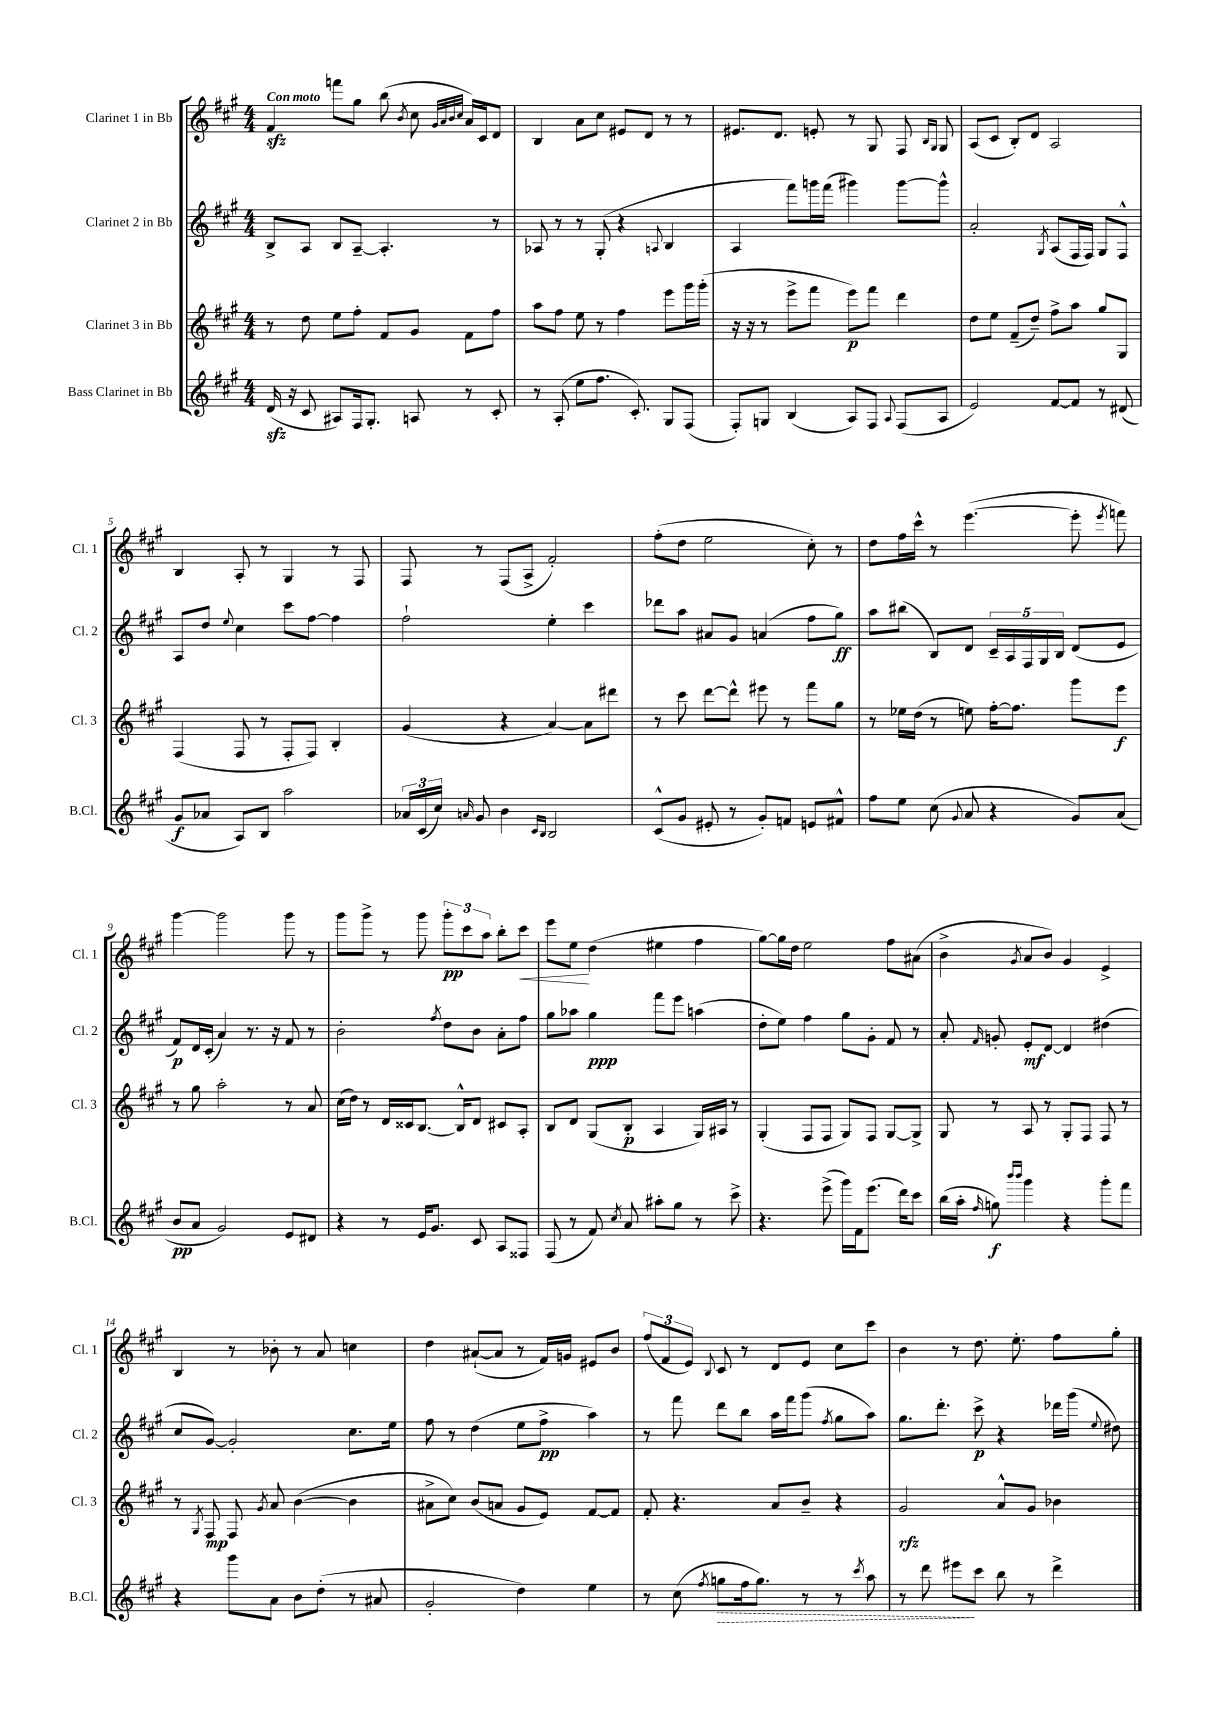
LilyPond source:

<<
\new StaffGroup <<
\new Staff = "s0" \with { instrumentName = "Clarinet 1 in Bb" shortInstrumentName = "Cl. 1" } {
    \clef treble \key a \major \numericTimeSignature \time 4/4 \tempo "Con moto"
    \autoBeamOff fis'4\sfz f'''8[ gis''8] b''8( \acciaccatura { b'8 } cis''8 \grace { gis'32[ a'32 b'32 cis''32] } a'16[) cis'16 d'8] |
    b4 a'8[ cis''8] eis'8[ d'8] r8 r8 |
    eis'8.[ d'8.] e'8-. r8 gis8 fis8 \grace { b16[ gis16] } gis8 |
    a8[( cis'8] b8[-.) d'8] a2 |
    b4 a8-. r8 gis4 r8 fis8 |
    fis8 r8 fis8[( a8]-> fis'2-.) |
    fis''8[-.( d''8] e''2 cis''8-.) r8 |
    d''8[ fis''16 cis'''16]-^ r8 e'''4.~( e'''8-. \acciaccatura { e'''8 } f'''8) |
    gis'''4~ gis'''2 gis'''8 r8 |
    gis'''8[ gis'''8]-> r8 gis'''8 \tuplet 3/2 { gis'''8[-.\pp cis'''8 a''8] } b''8[-. cis'''8]\< |
    e'''8[ e''8]\! d''4( eis''4 fis''4 |
    gis''8[~) gis''16 d''16] e''2 fis''8[ ais'8]( |
    b'4-> \acciaccatura { gis'8 } a'8[ b'8]) gis'4 e'4-> |
    b4 r8 bes'8-. r8 a'8 c''4 |
    d''4 ais'8[~-!( ais'8] r8 fis'16[) g'16] eis'8[ b'8] |
    \tuplet 3/2 { fis''8[( fis'8 e'8]) } \appoggiatura { b8 } cis'8 r8 d'8[ e'8] cis''8[ cis'''8] |
    b'4 r8 d''8. e''8.-. fis''8[ gis''8]-. \bar "|." |
}
\new Staff = "s1" \with { instrumentName = "Clarinet 2 in Bb" shortInstrumentName = "Cl. 2" } {
    \clef treble \key a \major \numericTimeSignature \time 4/4
    \autoBeamOff b8[-> a8] b8[ a8]~-- a4.-. r8 |
    aes8 r8 r8 gis8-.( r4 \appoggiatura { a8 } b4 |
    a4 fis'''8[) g'''16 fis'''16]( gis'''4) gis'''8[~ gis'''8]-^ |
    a'2-. \acciaccatura { gis8 } a8[( fis16 fis16]) gis8[ fis8]-^ |
    a8[ d''8] \appoggiatura { e''8 } cis''4 cis'''8[ fis''8]~ fis''4 |
    fis''2-! e''4-. cis'''4 |
    des'''8[ a''8] ais'8[ gis'8] a'4( fis''8[ gis''8]\ff) |
    a''8[ bis''8]( b8[) d'8] \tuplet 5/4 { cis'16[-- a16 fis16 gis16 b16] } d'8[( e'8] |
    fis'8[\p) d'16 cis'16]-.( a'4) r8. r16 fis'8 r8 |
    b'2-. \acciaccatura { fis''8 } d''8[ b'8] a'8[-. fis''8] |
    gis''8[ aes''8] gis''4\ppp fis'''8[ e'''8] a''4( |
    d''8[-. e''8]) fis''4 gis''8[ gis'8]-. fis'8 r8 |
    a'8-. \grace { fis'16 } g'8-. e'8[-.\mf d'8]~ d'4 dis''4( |
    cis''8[ gis'8]~) gis'2-. cis''8.[ e''16] |
    fis''8 r8 d''4( e''8[ fis''8]->\pp a''4) |
    r8 fis'''8 d'''8[ b''8] a''16[ fis'''16 gis'''8]( \acciaccatura { fis''8 } gis''8[ a''8]) |
    gis''8.[ d'''8.]-. cis'''8->\p r4 des'''16[ gis'''16]( \appoggiatura { e''8 } dis''8) \bar "|." |
}
\new Staff = "s2" \with { instrumentName = "Clarinet 3 in Bb" shortInstrumentName = "Cl. 3" } {
    \clef treble \key a \major \numericTimeSignature \time 4/4
    \autoBeamOff r8 d''8 e''8[ fis''8]-. fis'8[ gis'8] fis'8[ fis''8] |
    a''8[ fis''8] e''8 r8 fis''4 e'''8[ gis'''16 gis'''16]-.( |
    r16 r16 r8 e'''8[-> fis'''8] e'''8[\p) fis'''8] d'''4 |
    d''8[ e''8] fis'8[--( d''8]--) fis''8[-> a''8] gis''8[ gis8] |
    fis4( fis8 r8 fis8[-. fis8]) b4-. |
    gis'4( r4 a'4~) a'8[ dis'''8] |
    r8 cis'''8 d'''8[~ d'''8]-^ eis'''8 r8 fis'''8[ gis''8] |
    r8 ees''16[ d''16]( r8 e''8) fis''16[~-. fis''8.] gis'''8[ e'''8]\f |
    r8 gis''8 a''2-. r8 a'8 |
    cis''16[( d''16]) r8 d'16[ cisis'16 b8.]~ b16[-^ d'8] cis'8[ a8]-. |
    b8[ d'8] gis8[( b8]-.\p a4 gis16[) ais16] r8 |
    gis4-.( fis8[ fis8] gis8[) fis8] gis8[~ gis8]-> |
    gis8 r8 a8 r8 gis8[-. fis8] fis8 r8 |
    r8 \acciaccatura { gis8 } fis8\mp fis8 \acciaccatura { gis'8 } a'8 b'4~( b'4 |
    ais'8[-> cis''8]) b'8[( a'8] gis'8[ e'8]) fis'8[~ fis'8] |
    fis'8-. r4. a'8[ b'8]-- r4 |
    gis'2\rfz a'8[-^ gis'8] bes'4 \bar "|." |
}
\new Staff = "s3" \with { instrumentName = "Bass Clarinet in Bb" shortInstrumentName = "B.Cl." } {
    \clef treble \key a \major \numericTimeSignature \time 4/4
    \autoBeamOff d'16\sfz( r16 cis'8 ais8[) fis16 gis8.]-. a8 r8 cis'8-. |
    r8 a8-.( e''8[ fis''8.] cis'8.-.) gis8[ fis8]( |
    fis8[-.) g8] b4( a8[) fis8] \appoggiatura { a8 } fis8[( a8] |
    e'2) fis'8[~ fis'8] r8 dis'8( |
    gis'8[\f aes'8] a8[) b8] a''2 |
    \tuplet 3/2 { aes'16[ cis'16( cis''16]) } \grace { a'16 } gis'8 b'4 \grace { cis'16[ b16] } b2 |
    cis'8[-^( gis'8] eis'8-. r8 gis'8[-.) f'8] e'8[ fis'8]-^ |
    fis''8[ e''8] cis''8( \appoggiatura { gis'8 } a'8 r4 gis'8[) a'8]( |
    b'8[\pp a'8] gis'2) e'8[ dis'8] |
    r4 r8 e'16[ gis'8.] cis'8 a8[ fisis8] |
    fis8( r8 fis'8) \acciaccatura { cis''8 } a'8 ais''8[-. gis''8] r8 cis'''8-> |
    r4. e'''8->( gis'''16[) fis'16 e'''8.]( d'''16[) cis'''8] |
    b''16[( a''16]-. \grace { fis''16 } g''8\f) \grace { b'''16[ b'''16] } gis'''4 r4 gis'''8[-. fis'''8] |
    r4 gis'''8[ a'8] b'8[ d''8]-.( r8 ais'8 |
    gis'2-. d''4) e''4 |
    r8 cis''8( \acciaccatura { fis''8 } \once \override Hairpin.style = #'dashed-line g''8[\> fis''16 g''8.]) r8 r8 \acciaccatura { cis'''8 } a''8 |
    r8 d'''8 eis'''8[\! cis'''8] b''8 r8 d'''4-> \bar "|." |
}
>>
>>
